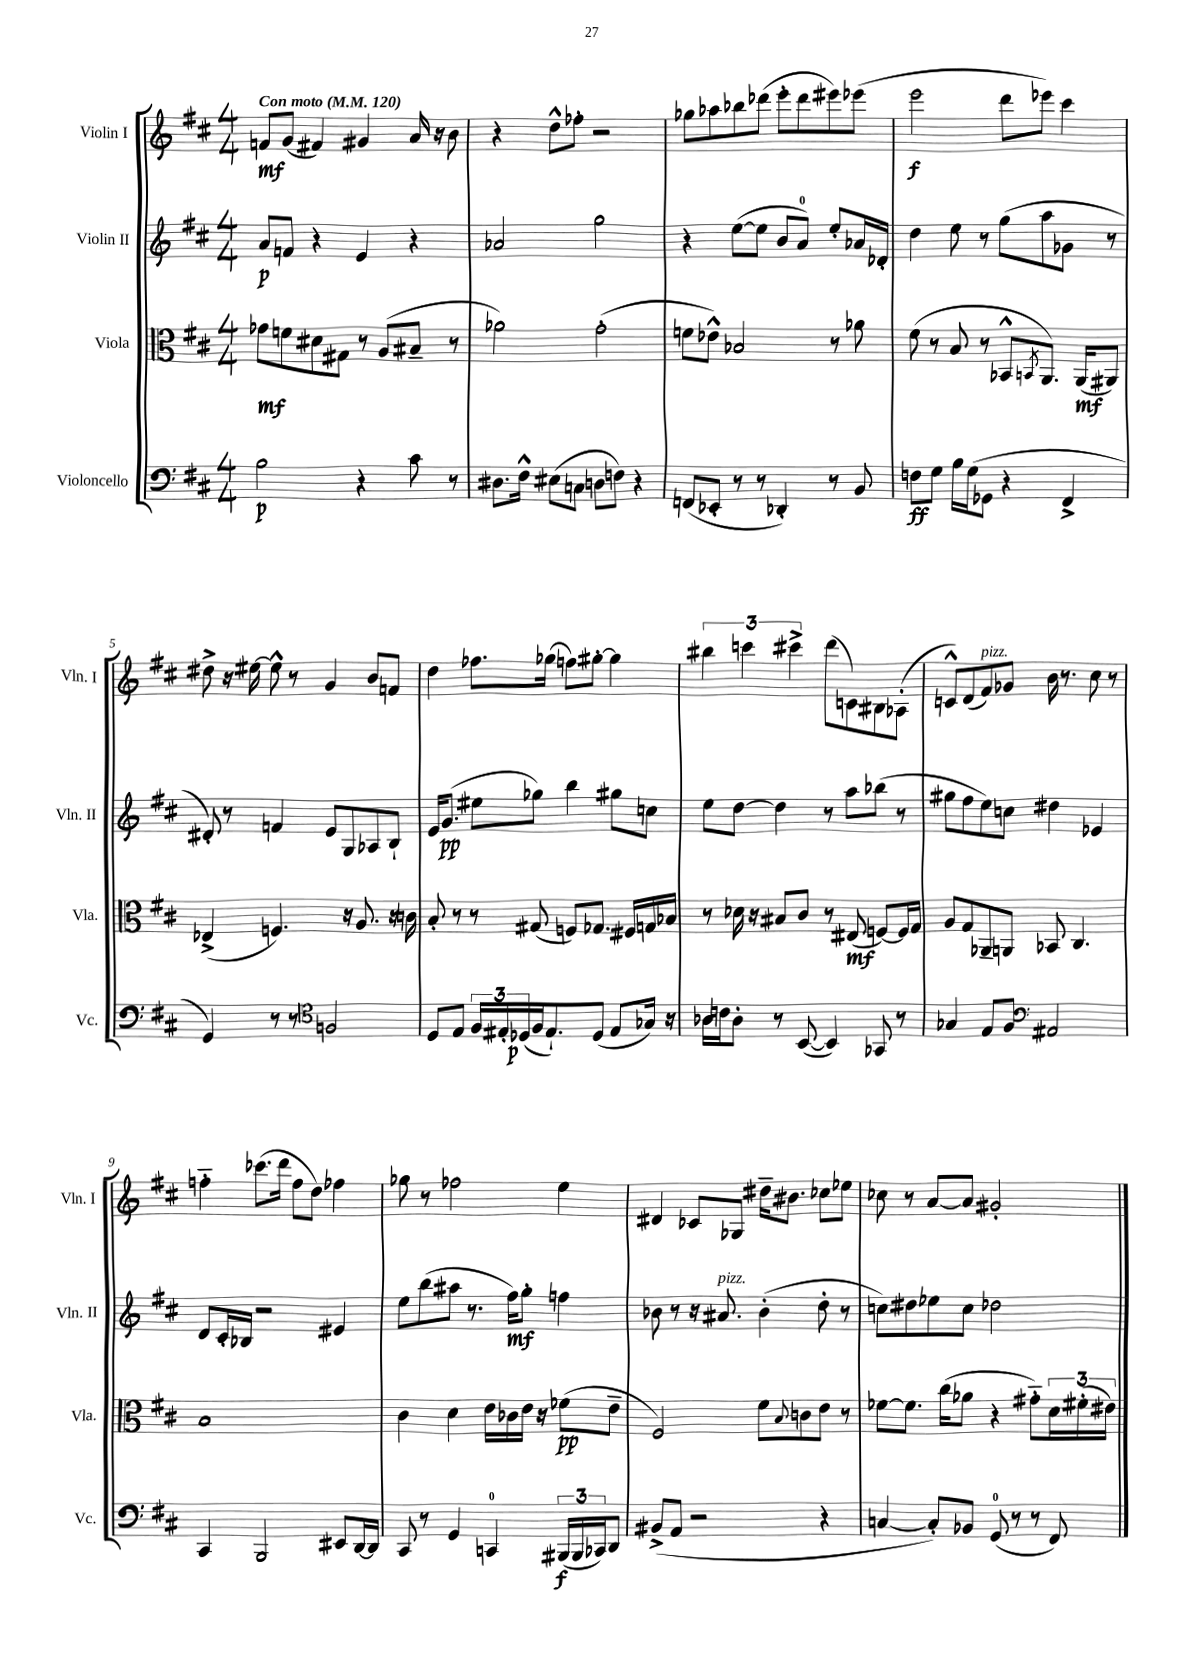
<<
\new StaffGroup <<
\new Staff = "s0" \with { instrumentName = "Violin I" shortInstrumentName = "Vln. I" } {
    \clef treble \key d \major \numericTimeSignature \time 4/4 \tempo "Con moto" 4 = 120
    f'8\mf g'8( fis'4) gis'4 a'16 r16 b'8 |
    r4 d''8-^ fes''8-. r2 |
    ges''8 aes''8 bes''8 des'''8( e'''8-. des'''8 eis'''8) ees'''8( |
    e'''2\f d'''8 ees'''8) cis'''4 |
    dis''8-> r16 eis''16~ eis''8-^ r8 g'4 b'8 f'8 |
    d''4 fes''8. ges''16( f''8) gis''8~-. gis''4 |
    \tuplet 3/2 { bis''4 c'''4 cis'''4-> } d'''8( c'8) bis8 aes8-.( |
    c'8-^) d'8( fis'8^\markup { \italic "pizz." }) ges'8 b'16 r8. cis''8 r8 |
    f''4-_ ces'''8.( d'''16 f''8 d''8) fes''4 |
    ges''8 r8 fes''2 e''4 |
    dis'4 ces'8 ges8 dis''16-- bis'8. ces''8 ees''8 |
    ces''8 r8 a'8~ a'8 gis'2-. \bar "|." |
}
\new Staff = "s1" \with { instrumentName = "Violin II" shortInstrumentName = "Vln. II" } {
    \clef treble \key d \major \numericTimeSignature \time 4/4
    a'8\p f'8 r4 e'4 r4 |
    aes'2 g''2 |
    r4 e''8~( e''8 b'8 a'8-0) e''8-. aes'16 des'16-. |
    d''4 e''8 r8 g''8( a''8 ges'8 r8 |
    dis'8-.) r8 f'4 e'8 g8 aes8 b8-! |
    e'16 g'8.\pp( eis''8 ges''8) b''4 gis''8 c''8 |
    e''8 d''8~ d''4 r8 a''8 bes''8( r8 |
    gis''8 fis''8 e''8) c''8 dis''4 ees'4 |
    d'8 cis'16-. bes16 r2 eis'4 |
    e''8 b''8( ais''8 r8. fis''16\mf) g''8-. f''4 |
    bes'8 r8 r16 ais'8.^\markup { \italic "pizz." } bes'4-.( d''8-. r8 |
    c''8) dis''8 ees''8 c''8 des''2 \bar "|." |
}
\new Staff = "s2" \with { instrumentName = "Viola" shortInstrumentName = "Vla." } {
    \clef alto \key d \major \numericTimeSignature \time 4/4
    ges'8\mf f'8 dis'8 gis8 r8 a8( bis8-- r8 |
    aes'2) g'2-.( |
    f'8 ees'8-^) bes2 r8 aes'8 |
    fis'8( r8 b8 r8 bes,8-^ \acciaccatura { b,8 } a,8.) a,16\mf( ais,8) |
    ees4->( f4.) r16 a8. r16 c'16 |
    b8-. r8 r8 gis8( f8) ges8. fis16 g16 bes16 |
    r8 des'16 r16 bis8 cis'8 r8 eis8\mf( f8~) f16 g16 |
    a8 g8 aes,8-- a,8 bes,8 cis4. |
    b1 |
    cis'4 d'4 e'16 ces'16 e'16 r16 fes'8\pp( e'8-- |
    fis2) fis'8 \appoggiatura { b8 } c'8 e'8 r8 |
    fes'8~ fes'8. cis''16( aes'8 r4 gis'8-_) \tuplet 3/2 { d'16 fis'16-.( eis'16) } \bar "|." |
}
\new Staff = "s3" \with { instrumentName = "Violoncello" shortInstrumentName = "Vc." } {
    \clef bass \key d \major \numericTimeSignature \time 4/4
    b2\p r4 cis'8 r8 |
    dis8. fis16-^ eis8( c8 d8 f8) r4 |
    f,8( ees,8-. r8 r8 des,4-.) r8 b,8 |
    f8\ff g8 b16 g16( ges,8 r4 fis,4-> |
    g,4) r8 r8 \clef tenor f2 |
    d8 e8 \tuplet 3/2 { fis16 eis16-. des16\p( } fis16 eis8.-!) des8( eis8 ges16) r16 |
    aes16 c'16 aes8-. r8 b,8~( b,4) ges,8 r8 |
    ges4 e8 fis8 \clef bass ais,2 |
    cis,4 b,,2 eis,8 d,16~ d,16 |
    cis,8 r8 g,4 c,4-0 \tuplet 3/2 { bis,,16\f( bis,,16 ces,16) } d,8 |
    bis,8->( a,8 r2 r4 |
    c4~ c8-.) bes,8 g,8-0( r8 r8 fis,8) \bar "|." |
}
>>
>>
